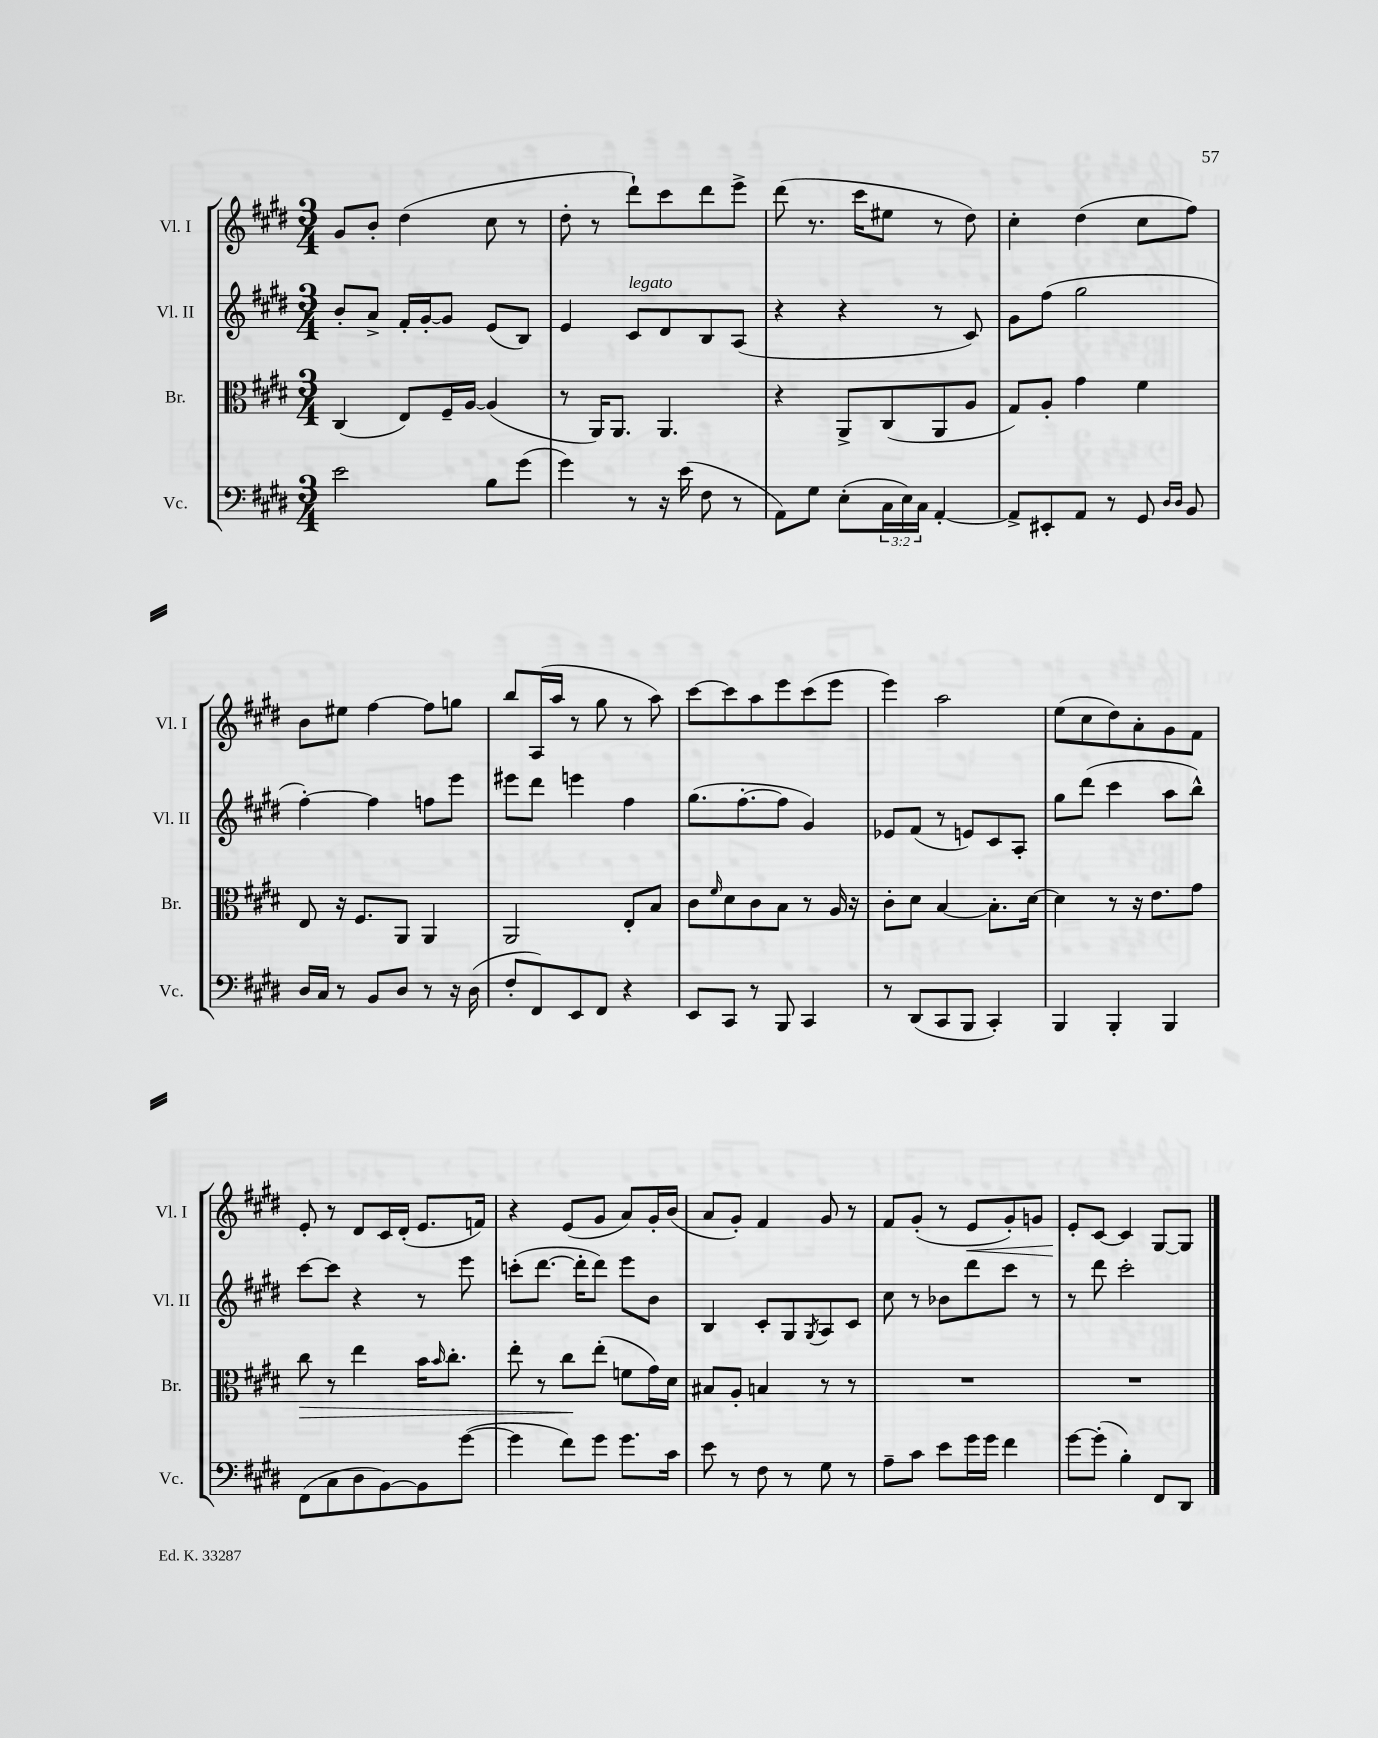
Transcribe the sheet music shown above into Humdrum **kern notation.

**kern	**kern	**kern	**kern
*staff4	*staff3	*staff2	*staff1
*clefF4	*clefC3	*clefG2	*clefG2
*k[f#c#g#d#]	*k[f#c#g#d#]	*k[f#c#g#d#]	*k[f#c#g#d#]
*M3/4	*M3/4	*M3/4	*M3/4
2e	(4C#	8b'	8g#
.	.	8a^	8b'
.	8E)	16f#'	(4dd#
.	.	[16g#'	.
.	16F#~	8g#]	.
.	[16A	.	.
8B	(4A]	(8e	8cc#
(8g#	.	8B)	8r
=	=	=	=
4g#)	8r	4e	8dd#'
.	16AA)	.	8r
.	8.AA	.	.
8r	.	8c#	8ddd#`)
16r	4.AA	8d#	8ccc#
(16e	.	.	.
8F#	.	8B	8ddd#
8r	.	(8A	8eee^
=	=	=	=
8AA)	4r	4r	(8ddd#
8G#	.	.	8.r
(8E'	8AA^	4r	.
.	.	.	16ccc#
24C#	(8C#	.	8ee#
24E)	.	.	.
24C#	.	.	.
[4AA'	8AA	8r	8r
.	8A	8c#)	8dd#)
=	=	=	=
8AA^]	8G#)	8g#	4cc#'
8EE#'	8A'	(8ff#	.
8AA	4g#	2gg#	(4dd#
8r	.	.	.
8GG#	4f#	.	8cc#
16qqD#	.	.	.
16qqD#	.	.	.
8BB	.	.	8ff#)
=	=	=	=
16D#	8E	[4ff#')	8b
16C#	.	.	.
8r	16r	.	8ee#
.	8.F#	.	.
8BB	.	4ff#]	[4ff#
8D#	8AA	.	.
8r	4AA	8ff	8ff#]
16r	.	8eee	8gg
(16D#	.	.	.
=	=	=	=
8F#'	2AA	8eee#	8bb
8FF#)	.	8ddd#	(16A
.	.	.	16aa
8EE	.	4eee	8r
8FF#	.	.	8gg#
4r	8E'	4ff#	8r
.	8B	.	8aa)
=	=	=	=
8EE	8c#	(8.gg#	[8ccc#
.	16qqf#	.	.
8CC#	8d#	.	8ccc#]
.	.	[8.ff#'	.
8r	8c#	.	8aa
8BBB	8B	8ff#]	8eee
4CC#	8r	4g#)	(8ccc#
.	16A	.	8eee
.	16r	.	.
=	=	=	=
8r	8c#'	8e-	4eee)
(8DD#	8d#	(8f#	.
8CC#	[4B	8r	2aa
8BBB	.	8e)	.
4CC#')	8.B']	8c#	.
.	.	8A'	.
.	[16d#	.	.
=	=	=	=
4BBB	4d#]	8gg#	(8ee
.	.	(8ddd#	8cc#
4BBB'	8r	4ccc#	8dd#)
.	16r	.	8a'
.	8.e	.	.
4BBB	.	8aa	8g#
.	8g#	8bb^^)	8f#
=	=	=	=
(8FF#	8cc#	[8ccc#	8e'
8C#	8r	8ccc#]	8r
8D#	4ee	4r	8d#
[8BB)	.	.	16c#
.	.	.	(16d#'
8BB]	16b	8r	8.e
.	16qqb	.	.
.	8.cc#'	.	.
([8g#	.	8eee	.
.	.	.	16f)
=	=	=	=
4g#]	8ee'	(8ccc'	4r
.	8r	[8.ddd#	.
8f#)	8cc#	.	(8e
.	.	16ddd#']	.
8g#	(8ee'	8ddd#)	8g#
8.g#	8f	8eee	8a)
.	16g#)	8b	16g#'
16c#	16d#	.	(16b
=	=	=	=
8e	8B#	4B	8a
8r	8A'	.	8g#')
8F#	4B	8c#'	4f#
8r	.	8G#	.
.	.	8qG#	.
8G#	8r	8A	8g#
8r	8r	8c#	8r
=	=	=	=
8A~	2.r	8cc#	8f#
8c#	.	8r	(8g#'
8e	.	8b-	8r
16g#	.	8ddd#	8e
16g#	.	.	.
4f#	.	8ccc#	8g#')
.	.	8r	8g
=	=	=	=
[8g#	2.r	8r	8e'
(8g#']	.	8ddd#	[8c#
4B')	.	2ccc#'	4c#]
8FF#	.	.	[8G#
8DD#	.	.	8G#]
==	==	==	==
*-	*-	*-	*-
